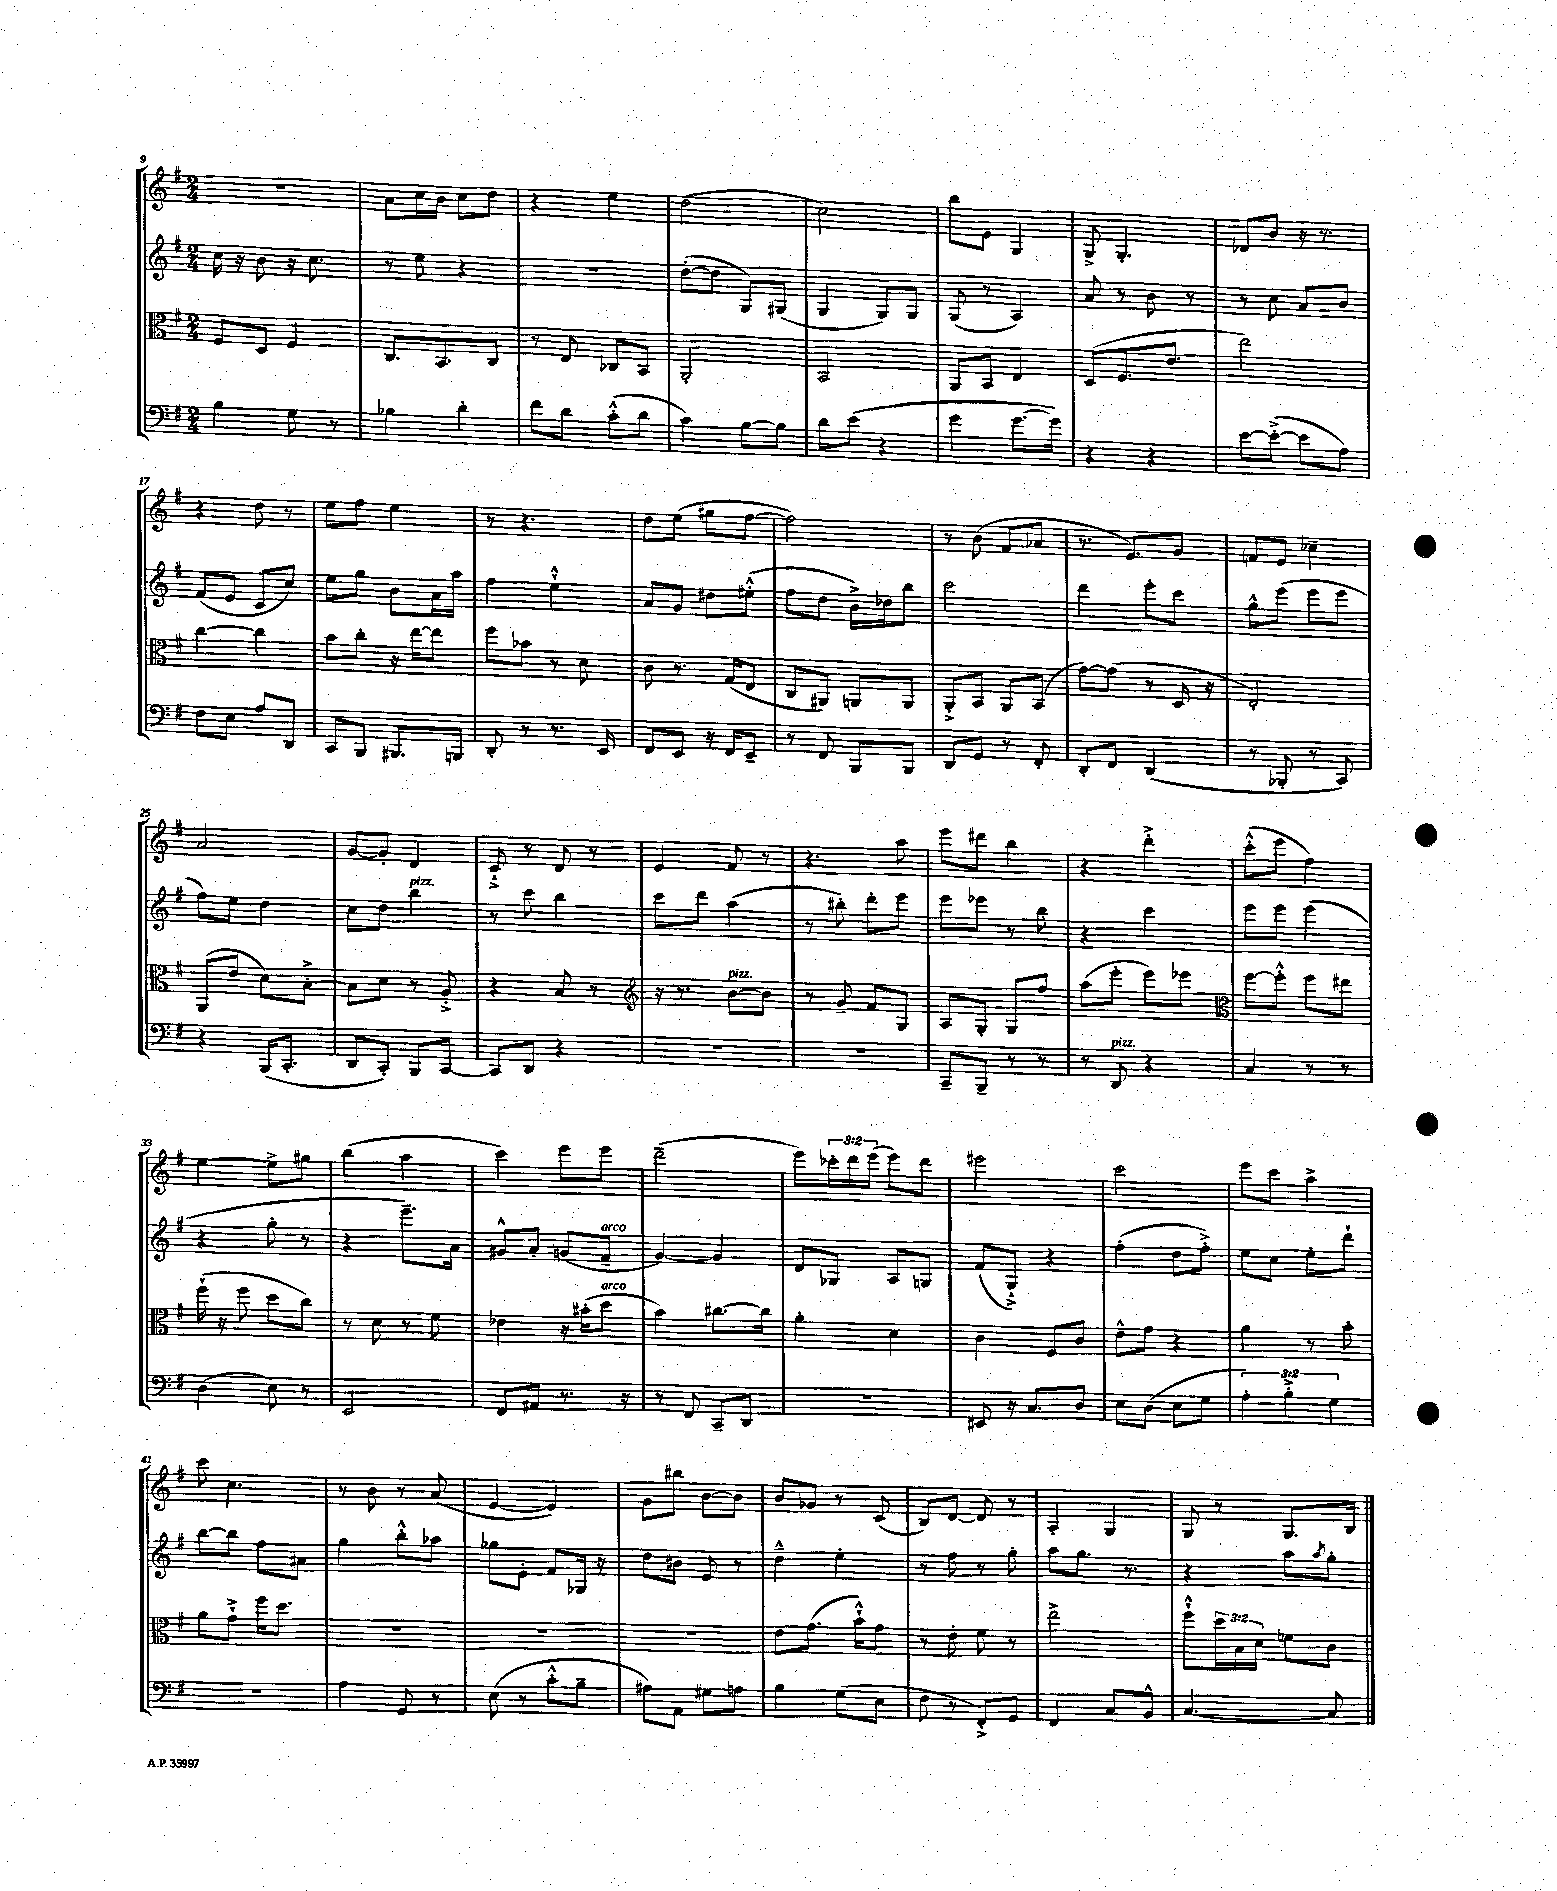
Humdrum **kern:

**kern	**kern	**kern	**kern
*part4	*part3	*part2	*part1
*staff4	*staff3	*staff2	*staff1
*clefF4	*clefC3	*clefG2	*clefG2
*k[f#]	*k[f#]	*k[f#]	*k[f#]
*M2/4	*M2/4	*M2/4	*M2/4
=9	=9	=9	=9
4B\	8F#/L	16cc\	2r
.	.	16r	.
.	8D/J	8b\	.
8G\	4F#/	16r	.
.	.	8.cc\	.
8r	.	.	.
=10	=10	=10	=10
4B-X\	8.C/L	8r	8a\L
.	.	8ee\	16cc\L
.	8.BB/	.	16b\JJ
4d'\	.	4r	8cc\L
.	8C/J	.	8dd\J
=11	=11	=11	=11
8f#\L	8r	2r	4r
8d\J	8E/	.	.
(8c'^^\L	8C-X/L	.	4ee\
8d\J	8BB/J	.	.
=12	=12	=12	=12
4c\)	2AA'/	([8dd'\L	(2dd\
.	.	8dd\J]	.
[8B\L	.	8G/L)	.
8B\J]	.	(8G#X/J	.
=13	=13	=13	=13
8d\L	2BB/	4G/	2cc\)
(8e\J	.	.	.
4r	.	8G/L)	.
.	.	8G/J	.
=14	=14	=14	=14
4g\	8AA/L	(8G/	8bb\L
.	8BB/J	8r	8e\J
[8.g\L	4E/	4A/)	4G/
16g\Jk])	.	.	.
=15	=15	=15	=15
4r	(8D/L	8a/	8G^/
.	8.F#/	8r	4.G'/
4r	.	8b\	.
.	8.e/J	.	.
.	.	8r	.
=16	=16	=16	=16
[8e\L	2ee\)	8r	8d-X/L
(8e'^\J_	.	8cc\	8b/J
8e\L]	.	8a/L	16r
.	.	.	8.r
8A\J)	.	8b/J	.
!!LO:LB:g=z
=17	=17	=17	=17
8F#\L	[4cc\	(8f#/L	4r
8E\J	.	8e/J	.
8A/L	4cc\]	8c/L	8dd\
8DD/J	.	8cc/J)	8r
=18	=18	=18	=18
8CC/L	8b\L	8ee\L	8ee\L
8BBB/J	8cc'\J	8gg\J	8ff#\J
8.BBB#X/L	16r	8b\L	4ee\
.	[16ee\KL	.	.
.	8ee\J]	16a\L	.
16BBBn/Jk	.	16aa\JJ	.
=19	=19	=19	=19
8DD'/	8ff#\L	4ff#\	8r
8r	8b-X\J	.	4.r
8.r	8r	4ee`^^\	.
.	8d\	.	.
16EE/	.	.	.
=20	=20	=20	=20
8FF#/L	8c\	8a/L	8dd\L
8EE/J	8.r	8g/J	(8ee\J
16r	.	8dd#X\L	8gg#X\L
16FF#/KL	(16G/KL	.	.
8EE~/J	8E/J	(8ee#X'^^\J	[8ff#\J
=21	=21	=21	=21
8r	8C/L	8ff#\L	2ff#\])
8FF#/	8AA#X/J)	8dd\J	.
8BBB/L	8AAn/L	16b^\LL)	.
.	.	16dd-X\J	.
8BBB/J	8AA/J	8bb\J	.
=22	=22	=22	=22
8DD/L	8AA'^/L	2ccc\	8r
8GG/J	8BB/J	.	(8b\
8r	8AA/L	.	8f#/L
8FF#'/	(8BB/J	.	8a-X/J
=23	=23	=23	=23
8DD'/L	[8g\L)	4ddd\	8.r
8FF#/J	(8g\J]	.	.
.	.	.	8.e/L)
(4DD/	8r	8eee'\L	.
.	16D/	8ccc\J	8g/J
.	16r	.	.
=24	=24	=24	=24
8r	2E'/)	8gg^^\L	8fn/L
8BBB-X'/	.	(8eee\J	8e/J
8r	.	8eee\L	4cc-X~\
8CC/)	.	8eee\J	.
!!LO:LB:g=z
=25	=25	=25	=25
4r	(8AA/L	8ff#\L)	2a/
.	8e/J	8ee\J	.
(16BBB/KL	8d\L)	4dd\	.
8.CC'/J	.	.	.
.	[8B'^\J	.	.
=26	=26	=26	=26
8DD/L	8B\L]	8cc\L	[8g/L
8CC'/J)	8d\J	8dd\J	8g'/J]
!	!	!LO:TX:a:i:t=pizz.	!
8BBB/L	8r	4bb\	4d/
[8CC/J	8A'^/	.	.
=27	=27	=27	=27
8CC/L]	4r	8r	8c`^/
8DD/J	.	8ccc\	8r
4r	8B/	4bb\	8d/
.	8r	.	8r
=28	=28	=28	=28
*	*clefG2	*	*
2r	16r	8ccc\L	4e/
.	8.r	.	.
.	.	8ddd\J	.
!	!LO:TX:a:i:t=pizz.	!	!
.	[8b\L	(4aa\	8f#/
.	8b\J]	.	8r
=29	=29	=29	=29
2r	8r	8r	4.r
.	8g~/	8bb#X'\)	.
.	8f#/L	8ddd'\L	.
.	8G/J	8eee\J	8aa\
=30	=30	=30	=30
8CC~/L	8A/L	8eee\L	8eee\L
8BBB~/J	8G'/J	8eee-X\J	8ddd#X\J
8r	8G/L	8r	4bb\
8r	8ff#/J	8bb\	.
=31	=31	=31	=31
8r	(8aa\L	4r	4r
!LO:TX:a:i:t=pizz.	!	!	!
8DD/	8eee'\J	.	.
4r	8eee\L)	4ccc\	4ddd'^\
.	8eee-X\J	.	.
=32	=32	=32	=32
*	*clefC3	*	*
4C/	[8ff#\L	8eee\L	(8ccc'^^\L
.	8ff#'^^\J]	8eee\J	8eee\J
8r	8ff#\L	(4eee\	4ff#\)
8r	8ee#X\J	.	.
!!LO:LB:g=z
=33	=33	=33	=33
(4D\	(16ff#`\	4r	[4ee\
.	16r	.	.
.	8ff#\	.	.
8E\)	8dd\L	8gg'\	8ee^\L]
8r	8cc\J)	8r	8gg#X\J
=34	=34	=34	=34
2EE/	8r	4r	(4bb\
.	8d\	.	.
.	8r	8.eee~\L)	4aa\
.	8f#\	.	.
.	.	16a\Jk	.
=35	=35	=35	=35
8FF#/L	4e-X\	8g#X^^/L	4ccc\)
8AA#X/J	.	8a'/J	.
8.r	16r	(8gn/L	8eee\L
.	(16b#X'\KL	.	.
!	!	!LO:TX:a:i:t=arco	!
!	!LO:TX:a:i:t=arco	!	!
.	8dd\J	8f#~/J	8eee\J
16r	.	.	.
=36	=36	=36	=36
8r	4b\)	[4g/)	(2ddd~\
8FF#/	.	.	.
8CC~/L	[8.cc#X\L	4g/]	.
8DD/J	.	.	.
.	16cc#\Jk]	.	.
=37	=37	=37	=37
2r	4a'\	8d/L	8eee\L)
.	.	8G-X/J	24ccc-X'\L
.	.	.	24ddd\
.	.	.	(24eee\JJ
.	4d\	8A/L	8eee\L)
.	.	8Gn/J	8ddd\J
=38	=38	=38	=38
8EE#X/	4c\	(8f#/L	2eee#X\
16r	.	8G`^/J)	.
8.C/L	.	.	.
.	8F#/L	4r	.
8D/J	8c/J	.	.
=39	=39	=39	=39
8E\L	8e^^\L	(4ff#'\	2ccc\
(8D\J	8g\J	.	.
8E\L	4r	8dd\L	.
8G\J	.	8ff#'^\J)	.
=40	=40	=40	=40
6A'\)	4a\	8ee\L	8eee\L
.	.	8cc\J	8ccc\J
6B'^\	.	.	.
.	8r	8ee'\L	4aa^\
6G\	.	.	.
.	8b'\	8ddd`\J	.
!!LO:LB:g=z
=41	=41	=41	=41
2r	8a\L	[8bb\L	8ccc\
.	8g`^\J	8bb\J]	4.cc\
.	16ff#\KL	8ff#\L	.
.	8.dd\J	.	.
.	.	8a#X\J	.
=42	=42	=42	=42
4A\	2r	4gg\	8r
.	.	.	8b\
8GG/	.	8bb'^^\L	8r
8r	.	8aa-X\J	(8a/
=43	=43	=43	=43
(8E\	2r	8gg-X\L	[4e/
8r	.	8e'\J	.
8c'^^\L	.	8f#/L	4e/])
8B~\J	.	16G-X/Jk	.
.	.	16r	.
=44	=44	=44	=44
8A#X\L)	2r	8dd\L	8g\L
8AA\J	.	8b#X\J	8bb#X\J
8G#X\L	.	8e/	[8b\L
8An\J	.	8r	8b\J]
=45	=45	=45	=45
4B\	8e\L	4dd~^^\	8b/L
.	(8.g\J	.	8g-X/J
(8G\L	.	4ee'\	8r
.	16b`^^\KL)	.	.
8E\J	8g\J	.	(8c/
=46	=46	=46	=46
8F#\	8r	8r	8B/L)
8r	8e'\	8ff#\	[8d/J
8FF#'^/L)	8f#\	8r	8d/]
8GG/J	8r	8gg'\	8r
=47	=47	=47	=47
4FF#/	2ee^\	8aa\L	4A'/
.	.	8.gg\J	.
8C/L	.	.	4G/
.	.	8.r	.
8BB^^/J	.	.	.
=48	=48	=48	=48
[4.C/	8ff#`^^\L	4r	8G/
.	24dd\L	.	8r
.	24B\	.	.
.	24d\JJ	.	.
.	8fn\L	8aa\L	8.G/L
.	.	8qaa/	.
8C/]	8c\J	8gg'\J	.
.	.	.	16B/Jk
==	==	==	==
*-	*-	*-	*-
